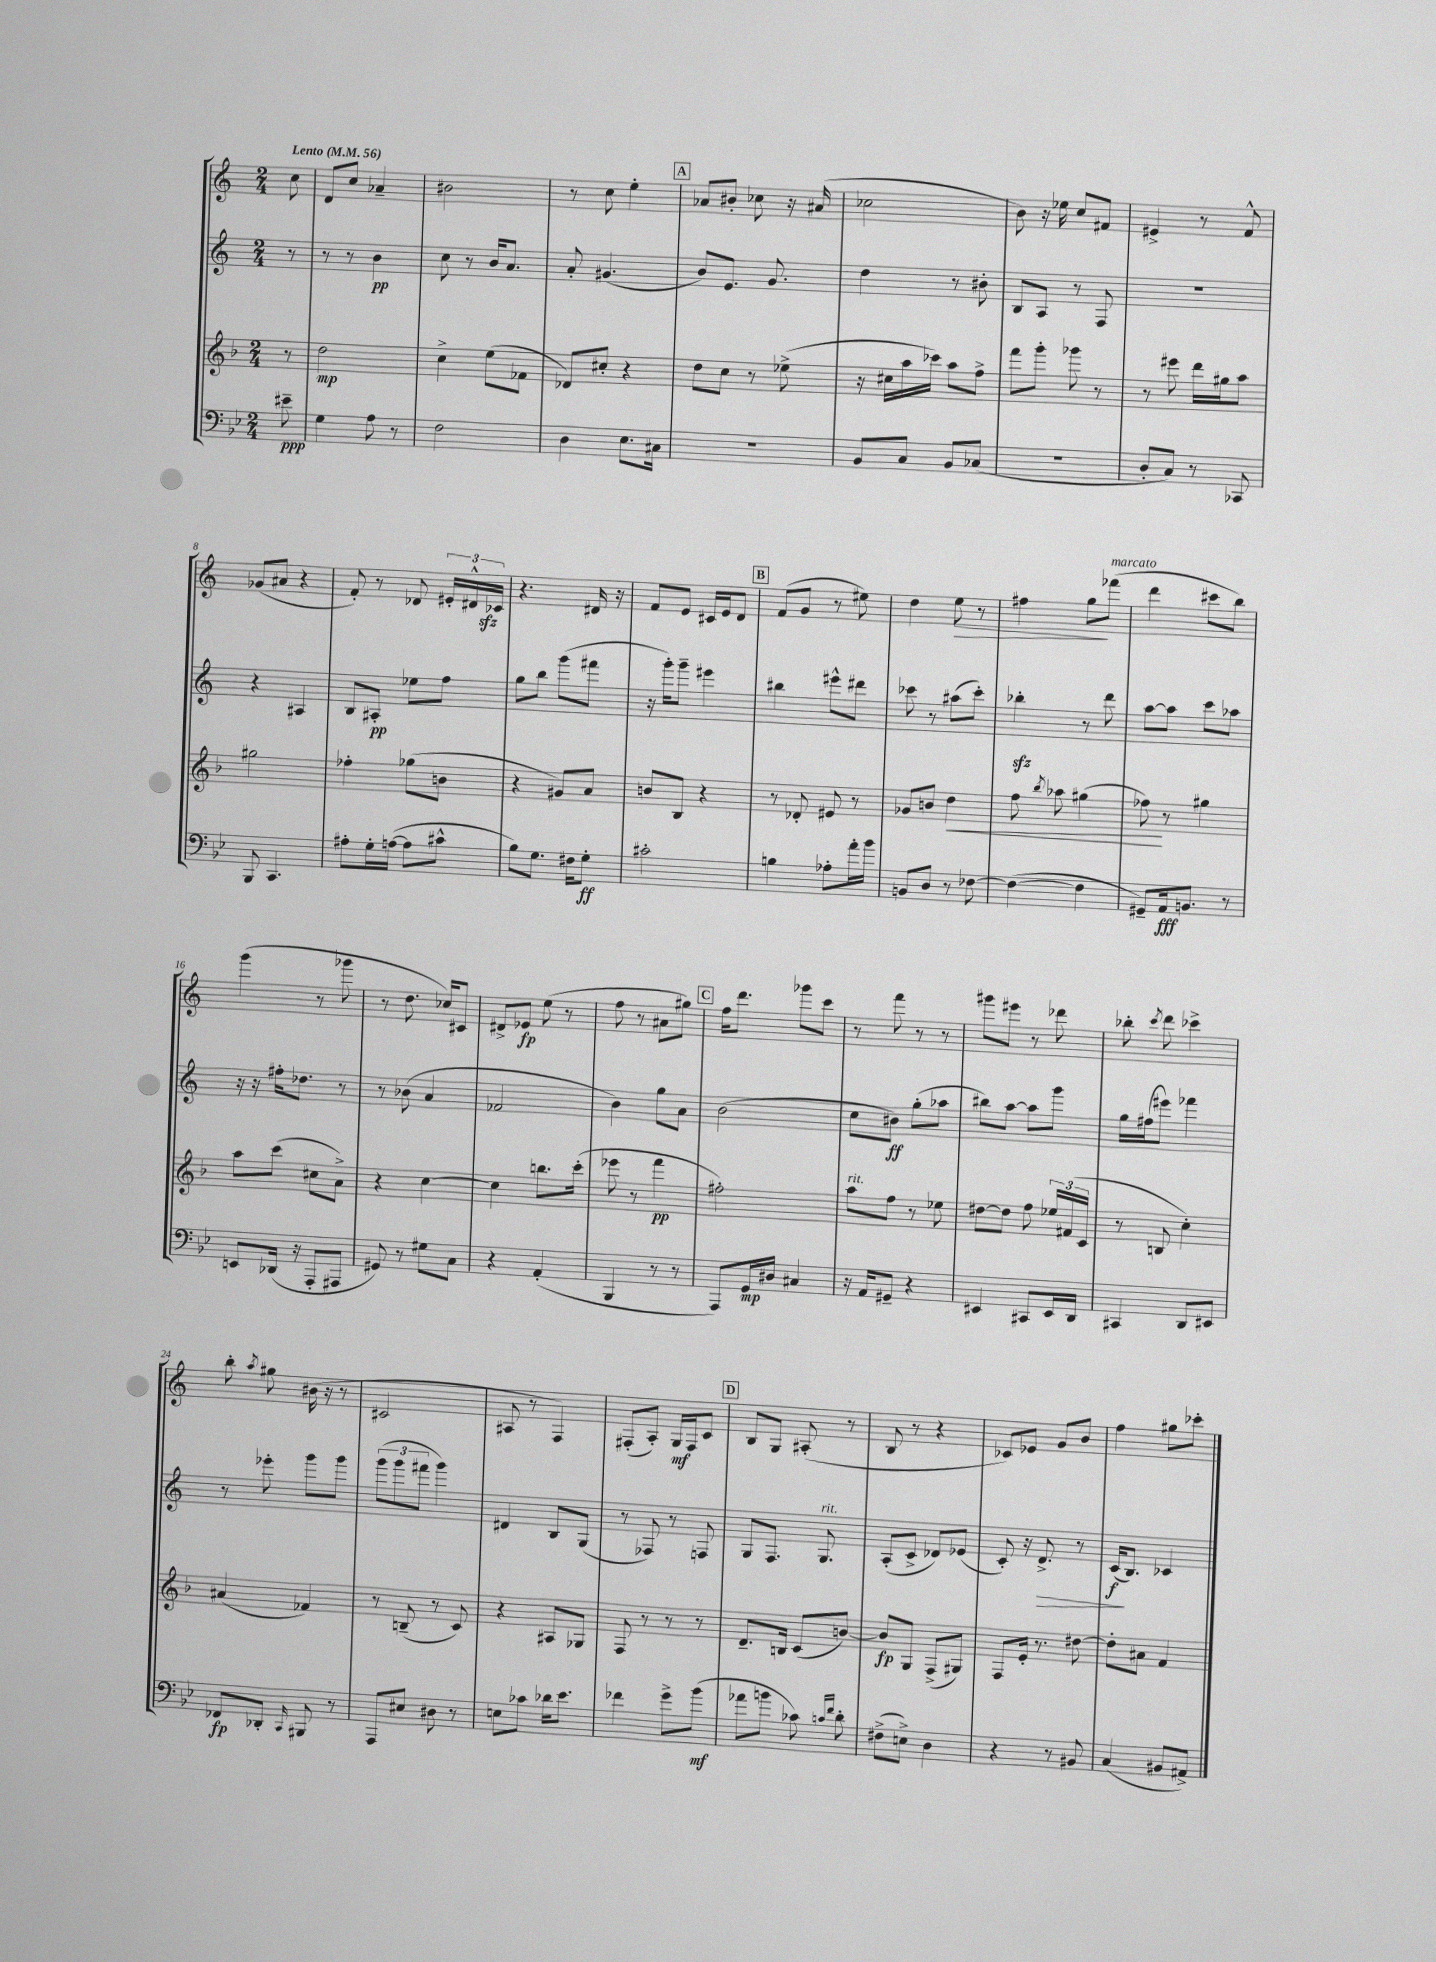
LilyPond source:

<<
\new StaffGroup <<
\new Staff = "s0" {
    \clef treble \key c \major \numericTimeSignature \time 2/4 \partial 8 \tempo "Lento" 4 = 56
    \autoBeamOff c''8 |
    d'8[ c''8] aes'4-- |
    bis'2 |
    r8 c''8 e''4-. |
    \mark \markup { \box "A" } aes'8[ bis'8]-. ces''8 r16 ais'16( |
    ces''2 |
    b'8) r16 ees''16 c''8[ fis'8] |
    eis'4-> r8 f'8-^ |
    ges'8[( ais'8] r4 |
    f'8-.) r8 des'8 \tuplet 3/2 { eis'16[-. dis'16-^ ces'16]\sfz } |
    r4. dis'16 r16 |
    f'8[ e'8] cis'16[ e'16 d'8] |
    \mark \markup { \box "B" } f'8[( g'8] r8 eis''8) |
    d''4 e''8\> r8 |
    fis''4 g''8[\! fes'''8]^\markup { \italic "marcato" }( |
    d'''4 cis'''8[ b''8]) |
    g'''4( r8 ges'''8 |
    r8 d''8. ces''16[) cis'8] |
    dis'8[-> ees'8]\fp e''8( r8 |
    f''8 r8 ais'8[ gis''8]) |
    \mark \markup { \box "C" } f''16[ d'''8.] ges'''8[ c'''8] |
    r8 f'''8 r8 r8 |
    gis'''8[ eis'''8] r8 des'''8 |
    bes''8-. \acciaccatura { c'''8 } d'''8 ces'''4-> |
    b''8-. \acciaccatura { a''8 } gis''8 bis'16( r16 r8 |
    cis'2 |
    ais8 r8 f4) |
    fis8[-.( a8]-.) g16[\mf fis16 c'8] |
    \mark \markup { \box "D" } b8[ g8] ais8-.( r8 |
    b8 r8 r4 |
    ces'8[) ees'8] g'8[ b'8] |
    f''4 gis''8[ ces'''8]-. \bar "|." |
}
\new Staff = "s1" {
    \clef treble \key c \major \numericTimeSignature \time 2/4 \partial 8
    \autoBeamOff r8 |
    r8 r8 b'4\pp |
    c''8 r8 b'16[ a'8.] |
    a'8-. gis'4.( |
    \mark \markup { \box "A" } b'8[) e'8.] g'8. |
    d''4 r8 bis'8-. |
    b8[ a8] r8 f8 |
    r2 |
    r4 ais4 |
    b8[ ais8]-.\pp ees''8[ f''8] |
    g''8[ b''8] g'''8[( fis'''8] |
    r16 g'''16[-.) g'''8]-- eis'''4 |
    \mark \markup { \box "B" } bis''4 eis'''8[-^ dis'''8] |
    ces'''8 r8 ais''8[( ces'''8]-.) |
    bes''4-.\sfz r8 d'''8 |
    a''8[~ a''8] c'''8[ aes''8] |
    r16 r16 fis''16[-. des''8.] r8 |
    r8 bes'8( a'4 |
    fes'2 |
    b'4) g''8[ a'8] |
    \mark \markup { \box "C" } b'2( |
    c''8[ bis'8]\ff) g''8[-.( aes''8] |
    bis''8[) a''8]~ a''8[ g'''8] |
    g''16[ fis''16( eis'''8]) fes'''4 |
    r8 ees'''8-. g'''8[ g'''8] |
    \tuplet 3/2 { g'''8[( g'''8 fis'''8] } g'''4) |
    dis'4 b8[ g8]( |
    r8 fes8) r8 f8 |
    \mark \markup { \box "D" } g8[ f8.] g8.^\markup { \italic "rit." } |
    a8[-.( c'8]-> des'8[) ees'8]( |
    c'8-.) r16 d'8.->\> r8 |
    c'16[\f\!( b8.]) ces'4 \bar "|." |
}
\new Staff = "s2" {
    \clef treble \key f \major \numericTimeSignature \time 2/4 \partial 8
    \autoBeamOff r8 |
    d''2\mp |
    c''4-> e''8[( fes'8] |
    des'8[) cis''8]-. r4 |
    \mark \markup { \box "A" } d''8[ c''8] r8 ees''8->( |
    r16 cis''16[ a''16 ces'''16]) a''8[ f''8]-> |
    f'''8[ g'''8]-. ges'''8 r8 |
    r8 eis'''8 d'''16[ gis''16 a''8] |
    gis''2 |
    fes''4-. ges''8[( b'8] |
    r4 gis'8[) a'8] |
    b'8[ bes8] r4 |
    \mark \markup { \box "B" } r8 des'8-. eis'8 r8 |
    ges'8[ b'8] d''4\< |
    f''8 \acciaccatura { bes''8 } aes''8 gis''4( |
    fes''8\!) r8 gis''4 |
    a''8[ c'''8]( cis''8[ a'8]->) |
    r4 c''4~ |
    c''4 b''8.[ c'''16]-.( |
    ees'''8 r8 f'''4\pp |
    \mark \markup { \box "C" } fis''2-.) |
    a''8[^\markup { \italic "rit." } f''8] r8 ees''8 |
    dis''8[~ dis''8] f''8 \tuplet 3/2 { ees''16[ fis'16( c'16] } |
    r8 b8 c''4-.) |
    ais'4( fes'4) |
    r8 b8--( r8 c'8) |
    r4 ais8[ ges8] |
    f8 r8 r8 r8 |
    \mark \markup { \box "D" } d'8.[-- b16] c'8[( b'8]~) |
    b'8[\fp g8] f8[->( gis8]) |
    f8[ e'16]-. r8. dis''8~ |
    dis''8[-. ais'8] f'4 \bar "|." |
}
\new Staff = "s3" {
    \clef bass \key bes \major \numericTimeSignature \time 2/4 \partial 8
    \autoBeamOff eis'8--\ppp |
    g4 a8 r8 |
    f2 |
    d4 ees8.[ cis16] |
    \mark \markup { \box "A" } R2 |
    bes,8[ c8] bes,8[ ces8]( |
    r2 |
    d8[-. c8]) r8 ces,8 |
    bes,,8 c,4. |
    ais8[-. g16-. a16]~( a8[ cis'8]-^ |
    bes8[) g8.] fis16[ g8]-.\ff |
    cis'2-. |
    \mark \markup { \box "B" } b4 aes8[-. a'16-. bes'16] |
    b,8[ d8] r8 fes8~ |
    fes4~( fes4 |
    gis,8[--) a,16\fff b,8.] r8 |
    e,8[ des,16]( r16 a,,8[-. ais,,8] |
    gis,8) r8 gis8[ c8] |
    r4 a,4-.( |
    bes,,4 r8 r8 |
    \mark \markup { \box "C" } a,,8[) g,16\mp dis16] cis4 |
    r16 a,16[ gis,8]-- r4 |
    eis,4 cis,8[ eis,16 d,16] |
    cis,4 d,8[ eis,8] |
    fes,8[\fp des,8]-. \grace { c,16 } bis,,8 r8 |
    a,,8[ eis8] dis8 r8 |
    e8[ ces'8] des'16[ ees'8.] |
    fes'4 g'8[-> bes'8]\mf( |
    \mark \markup { \box "D" } aes'8[ b'8] ces'8) \grace { c'16[ f'16] } d'8-. |
    fis8[->( e8]->) d4 |
    r4 r8 bis,8 |
    c4( bis,8[ ais,8]->) \bar "|." |
}
>>
>>
